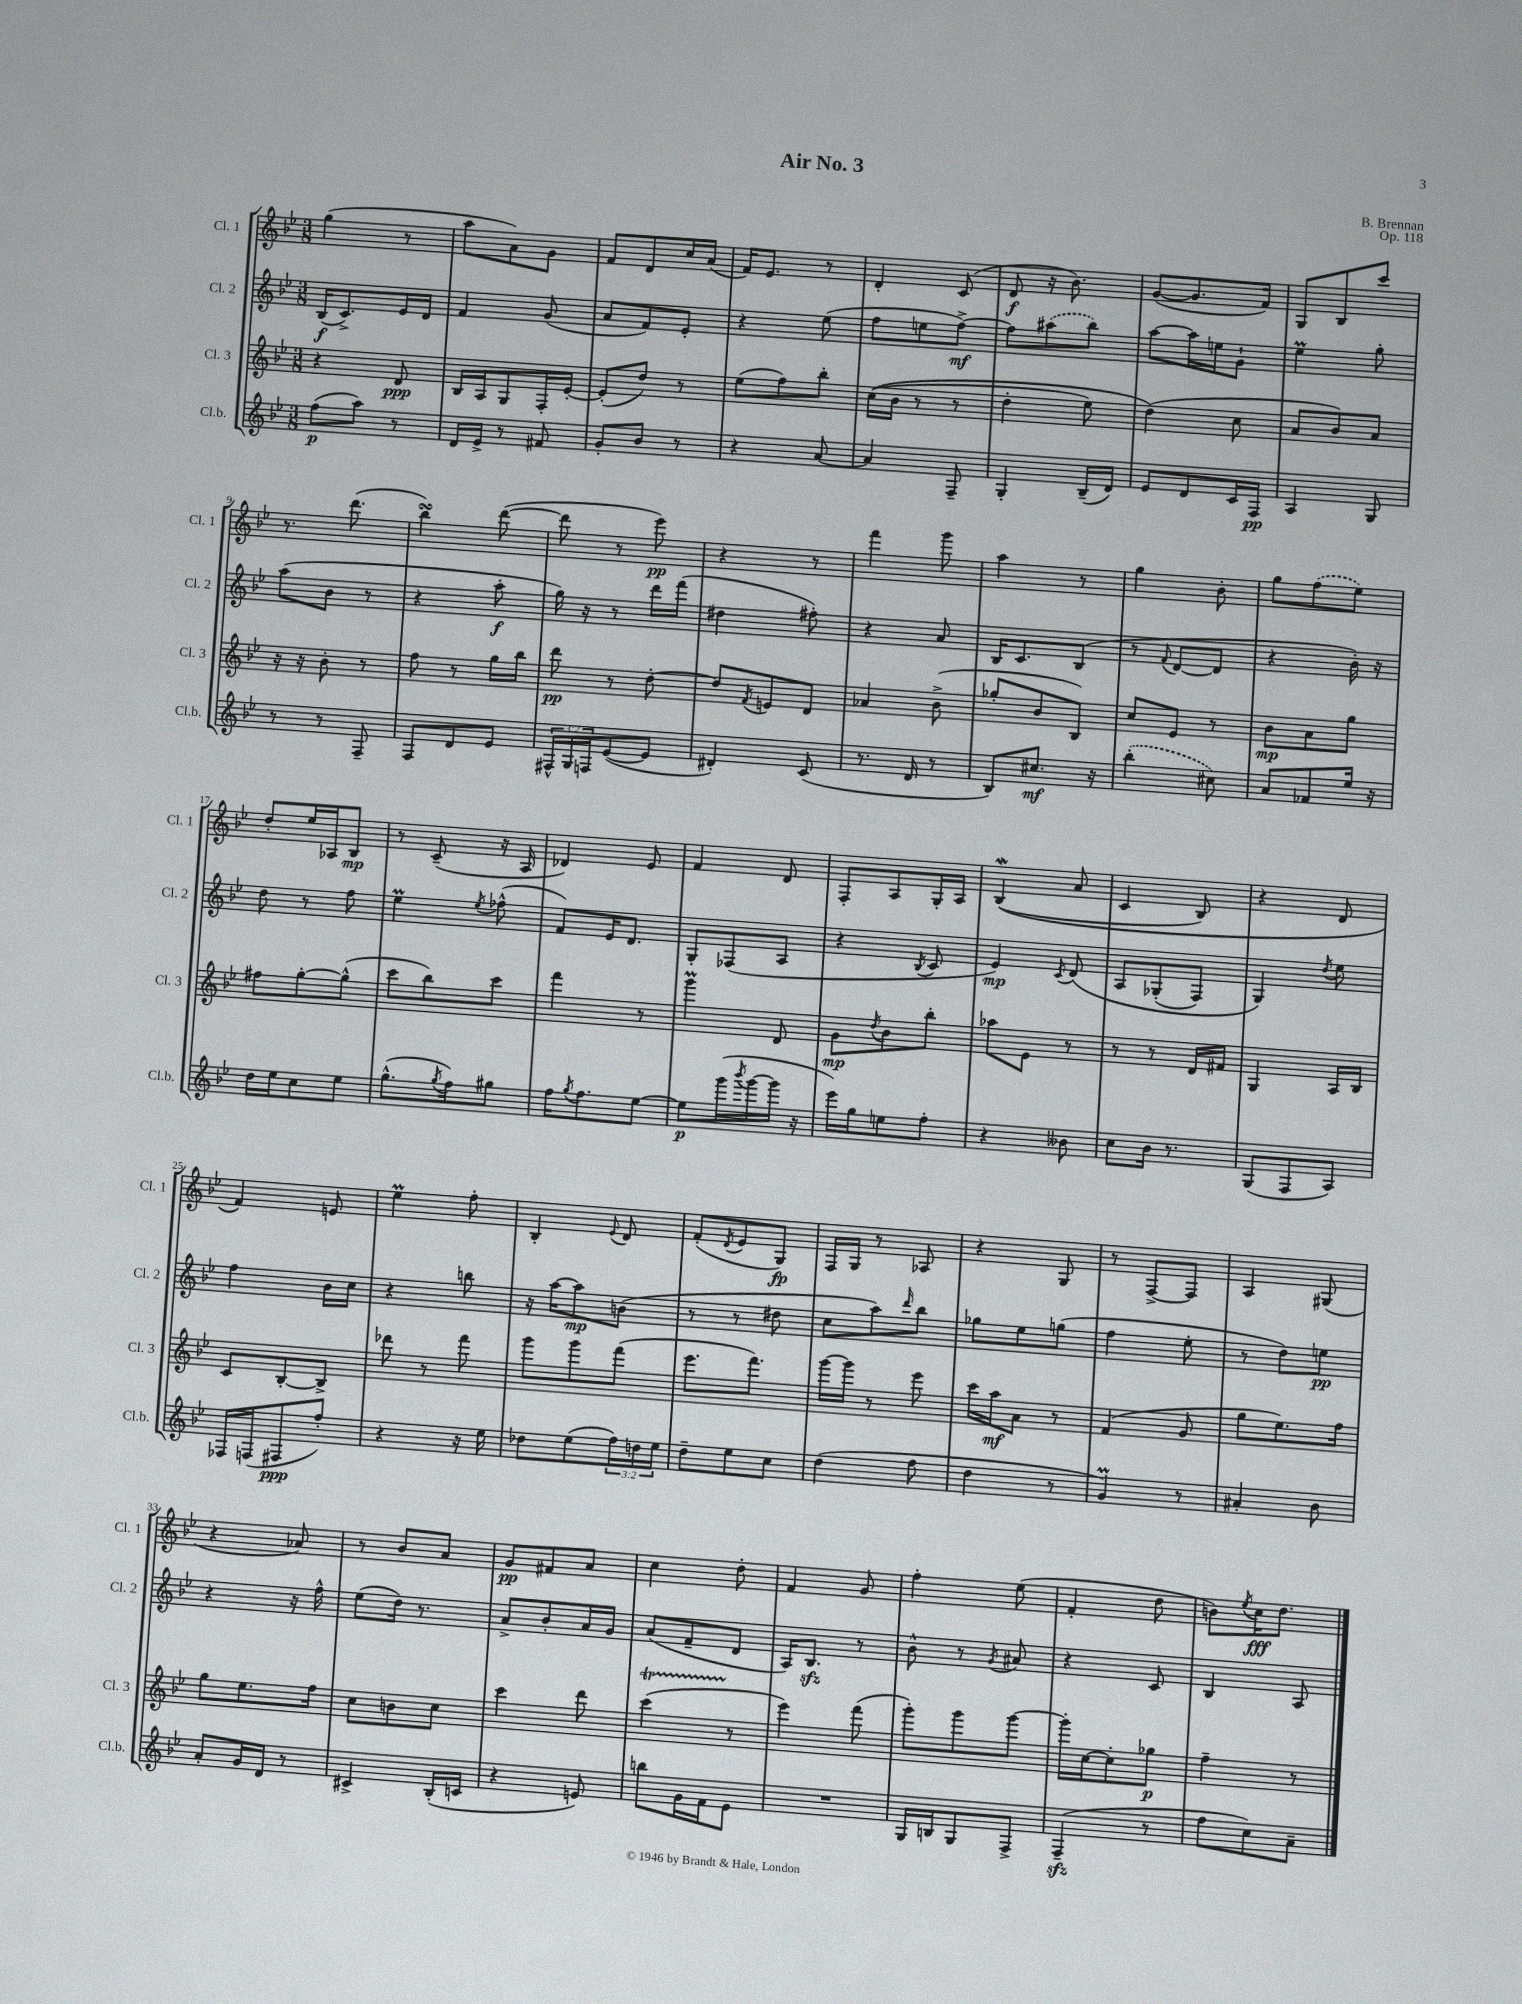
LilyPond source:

\header { title = "Air No. 3" composer = "B. Brennan" opus = "Op. 118" }
<<
\new StaffGroup <<
\new Staff = "s0" \with { instrumentName = "Cl. 1" shortInstrumentName = "Cl. 1" } {
    \clef treble \key bes \major \numericTimeSignature \time 3/8
    g''4( r8 |
    a''8 a'8) g'8 |
    f'8 d'8 c''16 a'16( |
    f'16) ees'8. r8 |
    d'4-. c'8( |
    d'8\f r16 bes'8.) |
    g'8~( g'8. f'16) |
    g8 bes8 c'''8 |
    r8. d'''8.( |
    bes''4\turn) d'''8~( |
    d'''8 r8 ees'''8\pp) |
    r4 r8 |
    f'''4 g'''8 |
    a''4 r8 |
    g''4 bes'8-. |
    g''8 \once \slurDashed f''8( ees''8) |
    d''8-. ees''16 aes16 bes8\mp |
    r8 c'8--( r16 a16 |
    des'4) ees'8 |
    f'4 d'8 |
    f8-. a8 g16-. a16 |
    bes4\mordent(\( a'8 |
    c'4 bes8) |
    r4 d'8 |
    f'4\) e'8 |
    ees''4\prall f''8-. |
    bes4-. \appoggiatura { ees'8 } d'8 |
    f'8-.( \acciaccatura { d'8 } ees'8 g8\fp) |
    f16 g16 r8 aes8 |
    r4 g8 |
    r8 f8~-> f8 |
    a4 gis8( |
    r4 aes'8) |
    r8 bes'8 a'8 |
    g'8\pp fis'8 a'8 |
    c''4 d''8-. |
    f'4 g'8 |
    f''4-. ees''8( |
    f'4-. d''8 |
    b'8) \acciaccatura { ees''8 } c''16\fff d''8. \bar "|." |
}
\new Staff = "s1" \with { instrumentName = "Cl. 2" shortInstrumentName = "Cl. 2" } {
    \clef treble \key bes \major \numericTimeSignature \time 3/8
    bes16\f( c'8.->) ees'16 d'16 |
    f'4 g'8( |
    a'8 f'8) ees'8-. |
    r4 ees''8( |
    f''8 e''8 f''8~->\mf) |
    f''8 \once \slurDashed ais''8( bes''8) |
    a''8~ a''16 e''16 g'8-! |
    ees''4\prall g''8-. |
    a''8( bes'8 r8 |
    r4 a''8-.\f |
    g''16) r16 r8 d'''16 f'''16( |
    dis''4 fis''8-.) |
    r4 a'8 |
    bes16 c'8. bes8( |
    r8 \appoggiatura { f'8 } d'8~ d'8 |
    r4 bes'16-.) r16 |
    d''8 r8 f''8 |
    ees''4\prall \acciaccatura { ees''8 } fes''8-^( |
    f'8) ees'16 d'8. |
    g8-. fes8( a8 |
    r4 \acciaccatura { bes8 } c'8 |
    ees'4\mp) \acciaccatura { c'8 } d'8\( |
    a8 ges8-.( f8) |
    g4\) \acciaccatura { d''8 } ees''8 |
    f''4 bes'16 c''16 |
    r4 b''8 |
    r16 a''16~ a''8\mp b'8( |
    r8 r8 dis''8 |
    c''8 a''8) \grace { d'''16 } bes''8 |
    ges''8 ees''8 g''8( |
    f''4 ees''8-. |
    r8 d''8) e''8\pp |
    r4 r16 f''16-^ |
    ees''8( d''16) r8. |
    a'8-> bes'8-. a'16 g'16 |
    a'8( f'8-- d'8 |
    a16) bes8.\sfz r8 |
    bes'8-^ r8 \acciaccatura { g'8 } ais'8 |
    r4 c'8 |
    bes4 a8 \bar "|." |
}
\new Staff = "s2" \with { instrumentName = "Cl. 3" shortInstrumentName = "Cl. 3" } {
    \clef treble \key bes \major \numericTimeSignature \time 3/8
    r4 d'8\ppp |
    bes16 a16 g8 f16-. ees'16~-. |
    ees'8-.( d''8) r8 |
    ees''8( f''8) bes''8-. |
    c''16(\( bes'16 r8 r8 |
    d''4-. ees''8) |
    d''4(\) c''8 |
    a'8 bes'8) a'8 |
    r16 r16 bes'8-. r8 |
    f''8 r8 g''16 bes''16 |
    d'''8\pp r8 d''8~-. |
    d''8 \acciaccatura { f'8 } e'8 d'8 |
    aes'4 bes'8->( |
    ges''8-. bes'8 bes8) |
    c''8 ees'8 r8 |
    bes'8\mp a'8 g''8 |
    fis''8 g''8~-. g''8-^( |
    c'''8 bes''8) c'''8 |
    f'''4 r8 |
    g'''4\prall d'8 |
    g'8\mp \acciaccatura { d''8 } bes'8 bes''8-. |
    aes''8 ees'8 r8 |
    r8 r8 d'16 fis'16 |
    g4 a16 bes16 |
    c'8 bes8~-. bes8-> |
    des'''8 r8 f'''8 |
    g'''8 g'''8 f'''8( |
    ees'''8. f'''8.) |
    g'''16~ g'''16 r8 ees'''8 |
    c'''16 a''16\mf a'8 r8 |
    f'4( g'8 |
    g''8 ees''8.) f''16 |
    g''8 ees''8. f''16 |
    c''8 b'8 c''8 |
    c'''4 d'''8 |
    c'''4\startTrillSpan( r8\stopTrillSpan |
    ees'''4) f'''8( |
    g'''8-.) g'''8 g'''8~ |
    g'''16-. c''16~ c''8-. ges''8\p |
    f''4-- r8 \bar "|." |
}
\new Staff = "s3" \with { instrumentName = "Cl.b." shortInstrumentName = "Cl.b." } {
    \clef treble \key bes \major \numericTimeSignature \time 3/8 \override Staff.TupletNumber.text = #tuplet-number::calc-fraction-text
    f''8\p( a''8) r8 |
    d'16 ees'16-> r8 fis'8 |
    g'8-. bes'8 r8 |
    r4 a'8~ |
    a'4 f8-- |
    g4-. bes16--( d'16) |
    ees'8 d'8 c'16 f16\pp |
    a4 g8 |
    r8 r8 f8-- |
    f8 d'8 ees'8 |
    \tuplet 3/2 { fis16-^ g16 f16 } ees'8~( ees'8 |
    dis'4-.) c'8( |
    r8. d'16 r8 |
    bes8) cis''8.\mf r16 |
    \once \slurDashed bes''4-.( cis''8) |
    a'8 fes'8 ees''16 r16 |
    d''16 ees''16 c''8 ees''8 |
    g''8.-^( \acciaccatura { g''8 } f''16) gis''8 |
    f''16 \acciaccatura { g''8 } f''8. ees''8~ |
    ees''8\p g'''16( \acciaccatura { bes'''8 } g'''16~ g'''16 r16 |
    ees'''16) g''16 e''8 f''8-. |
    r4 beses'8 |
    c''8 bes'16 r8. |
    g8( f8 a8) |
    fes16 f16( fis8\ppp f''8-.) |
    r4 r16 ees''16 |
    des''8 ees''8( \tuplet 3/2 { f''16) d''16 ees''16 } |
    d''8-- ees''8 c''8 |
    d''4( f''8 |
    d''4 r8 |
    g'4\prall) r8 |
    ais'4-. bes'8 |
    a'8-. g'16 d'16 r8 |
    cis'4-> bes16-.( c'16 |
    r4 e'8) |
    b''8 g'16 f'16 ees'8 |
    R4. |
    g16 b16 g8 f8-> |
    f4--\sfz( r8 |
    f''8 c''8) a'8-- \bar "|." |
}
>>
>>
